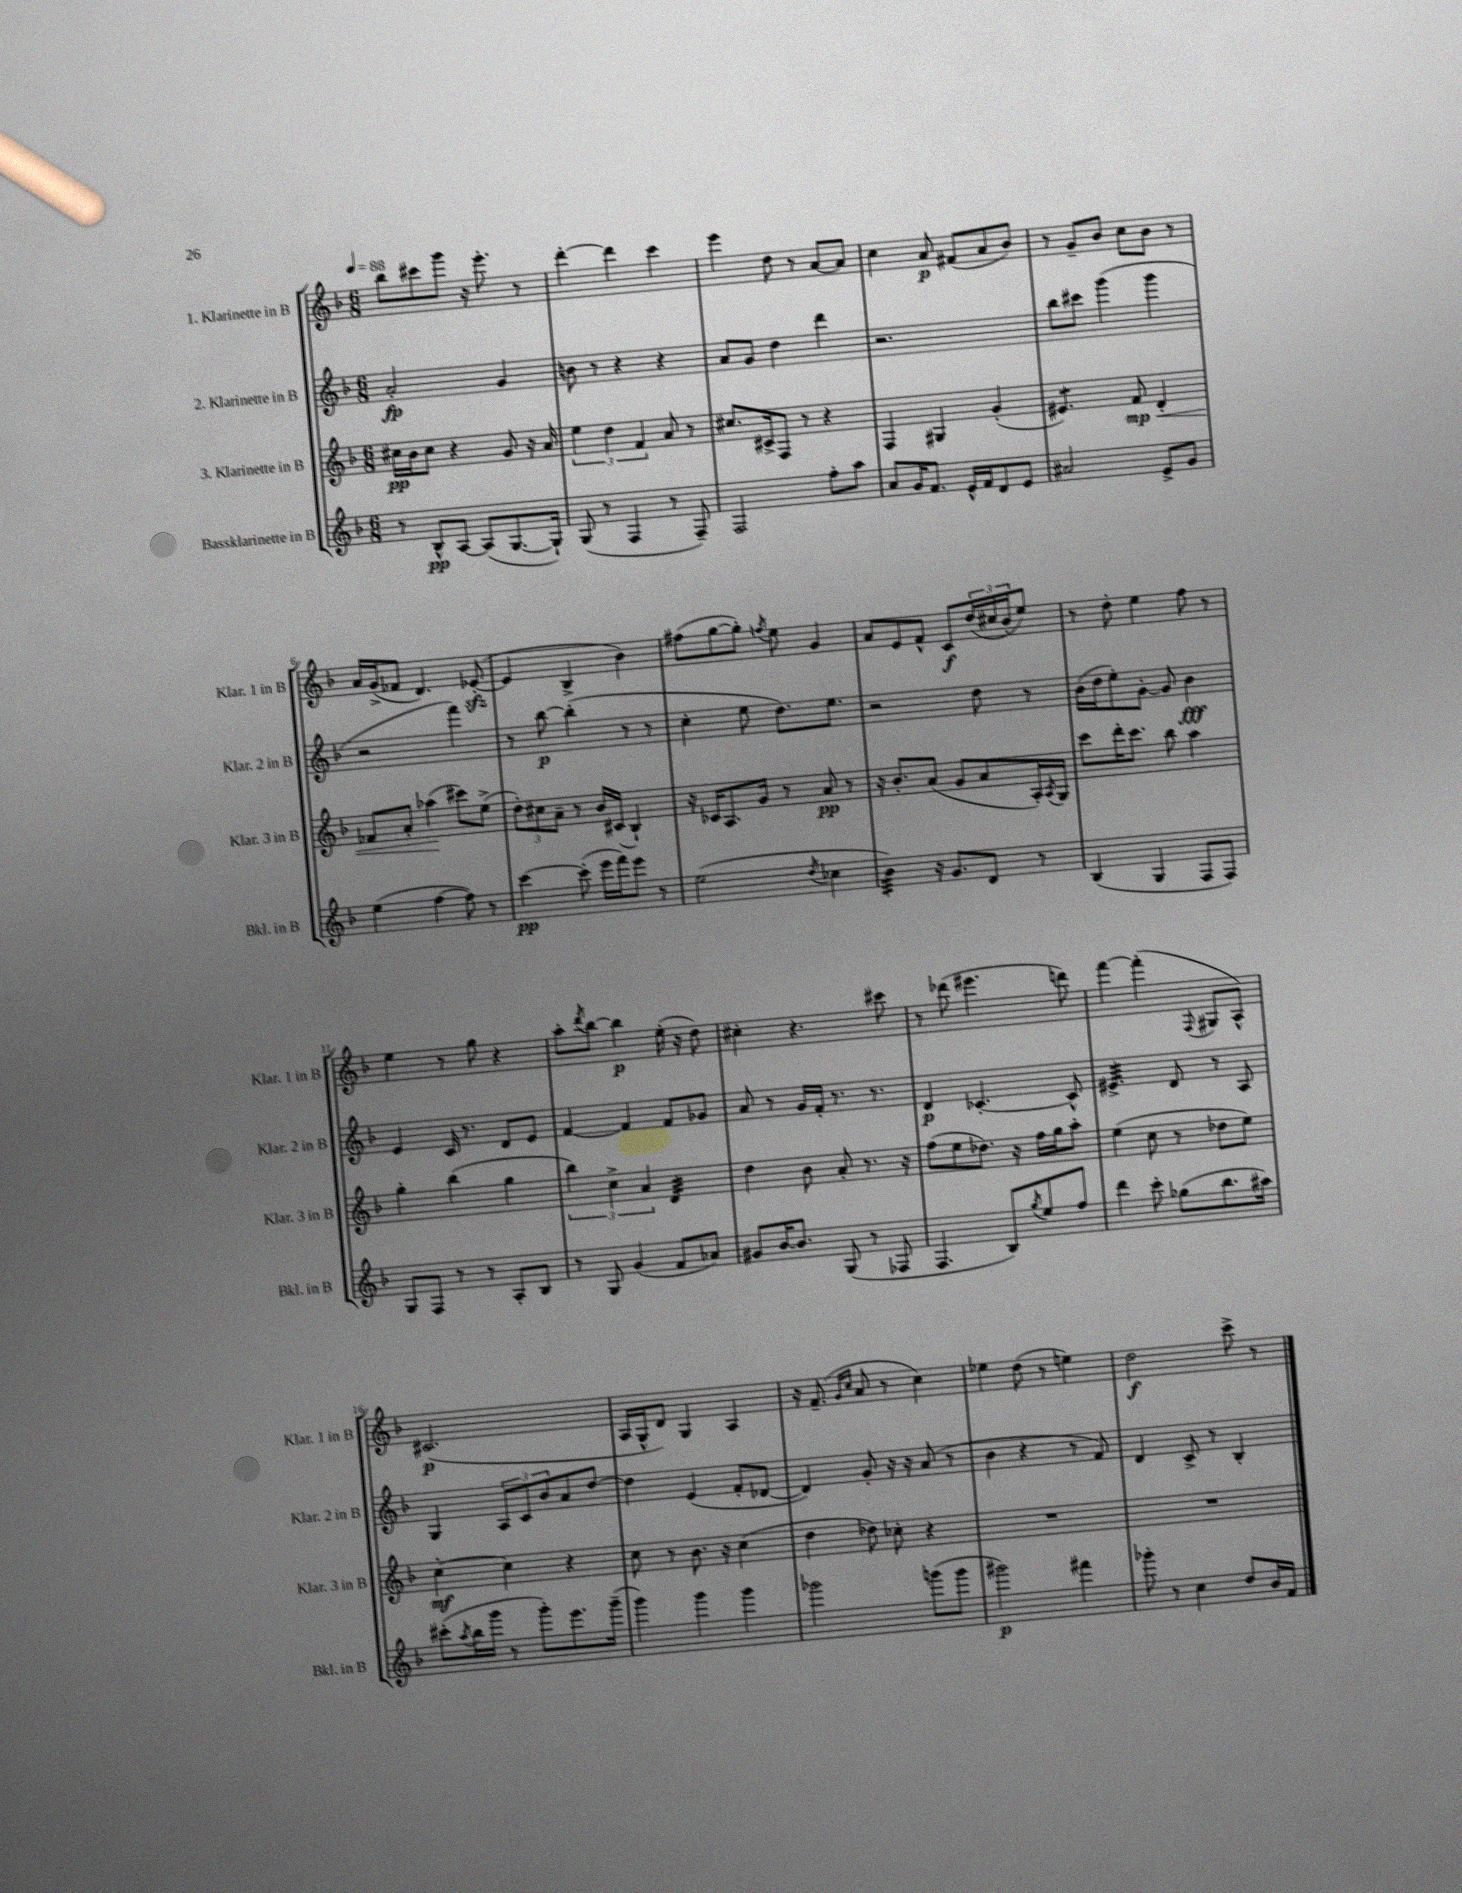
<<
\new StaffGroup <<
\new Staff = "s0" \with { instrumentName = "1. Klarinette in B" shortInstrumentName = "Klar. 1 in B" } {
    \clef treble \key f \major \numericTimeSignature \time 6/8 \tempo 4 = 88
    bes''8 cis'''8 g'''8 r16 e'''8.-. r8 |
    d'''4~-. d'''4 c'''4 |
    e'''4 d''8 r8 a'8~ a'8 |
    c''4 a'8\p fis'8( a'8 bes'8) |
    r8 g'8-- bes'8 c''8 bes'8 r8 |
    a'16 g'16->( fes'8 d'4.) ees'8~-.\sfz( |
    ees'4 bes4-> bes'4) |
    fis''8( g''8~ g''8-.) \acciaccatura { f''8 } e''8 g'4 |
    a'8 e'8 f'8-^ c'8\f \tuplet 3/2 { d''16( cis''16 bes'16-. } e''8) |
    r8 d''8-. e''4 f''8 r8 |
    e''4 r8 g''8 r4 |
    a''8-. \acciaccatura { d'''8 } bes''8~ bes''4\p e''16-.( r16 d''8) |
    cis''4-. r4. cis'''8 |
    r8 des'''8( eis'''4. d'''8) |
    f'''4~ f'''4-.( \appoggiatura { f8 } gis8 a8-^) |
    cis'2.\p( |
    a16 g16-^ d'8) g4 a4 |
    r16 f'8.--( \grace { g'16 c''16 } a'8 r8 c''4) |
    ees''4 d''8( r8 e''4) |
    d''2\f c'''8-> r8 \bar "|." |
}
\new Staff = "s1" \with { instrumentName = "2. Klarinette in B" shortInstrumentName = "Klar. 2 in B" } {
    \clef treble \key f \major \numericTimeSignature \time 6/8
    a'2-.\fp g'4 |
    b'8 r8 r4 r4 |
    a'8 g'8 d''4 d'''4 |
    r2. |
    bes''8 cis'''8 g'''4( g'''4 |
    r2 f'''4) |
    r8 bes''8~\p bes''4-.( r8 r8 |
    c''4-. e''8 d''8.) e''8. |
    r2 d''8 r8 |
    bes'16( d''16 e''8-.) g'8~-. g'8 bes'4\fff |
    e'4 c'16 r8. d'8 e'8 |
    f'4~ f'4 f'8 ges'8 |
    a'8 r8 g'16 f'16-. r8. r8. |
    d'4\p ces'4.~-. ces'8-^ |
    eis'4.:32-> d'8 r8 a8 |
    g4 \tuplet 3/2 { a8 c'8 bes'8 } a'8 d''8~ |
    d''4 e'4( f'8-. des'8~ |
    des'4) g'8-. r16 r16 a'8( r8 |
    bes'4 r4 r8 f'8) |
    d'4 c'8-> r8 bes4-. \bar "|." |
}
\new Staff = "s2" \with { instrumentName = "3. Klarinette in B" shortInstrumentName = "Klar. 3 in B" } {
    \clef treble \key f \major \numericTimeSignature \time 6/8
    cis''16\pp bes'16 cis''8 r4 g'8 r16 a'16 |
    \tuplet 3/2 { e''4 d''4 f'4 } a'8 r8 |
    cis''8. cis'16-> f8 r8 r4 |
    f4 gis4 g'4-.( |
    eis'4.:8) f'8\mp\< d'4-. |
    fes'8 a'8-. aes''4\!( cis'''8) e''8->( |
    \tuplet 3/2 { d''8-.) cis''8 a'8-- } r8 bes'16 cis'16( bes4-!) |
    r16 ces'16 a8. g'16 r8 a'8\pp r8 |
    r16 bes'8.-. a'8( g'8 a'8 a16-.) \acciaccatura { a8 } g16 |
    c'''8 d'''16-. c'''8. bes''8 a''4 |
    g''4-. bes''4( g''4 |
    \tuplet 3/2 { bes''4) c''4-> a'4 } d'4:32 |
    d''4 bes'8 a'8-. r8. r16 |
    f''8( e''8 des''8.) r16 f''16 g''16 a''8-. |
    e''4( c''8 r8 des''8 e''8) |
    c''4~-.\mf c''4 r4 |
    c''8 r8 bes'8. r16 c''4( |
    d''4 des''8) ces''8-. r4 |
    R2. |
    R2. \bar "|." |
}
\new Staff = "s3" \with { instrumentName = "Bassklarinette in B" shortInstrumentName = "Bkl. in B" } {
    \clef treble \key f \major \numericTimeSignature \time 6/8
    r8 bes8-^\pp a8~ a8( g8.~ g16-!) |
    g8( r8 f4 r8 f8--) |
    f2 f''8-. a''8 |
    a'8 g'16 f'8. e'16-^ f'16 d'8 e'8 |
    ais'2 e'8-> g'8 |
    e''4( f''4~ f''8) r8 |
    c'''4~\pp c'''8-.( e'''16 f'''16) e'''8 r8 |
    e''2( \acciaccatura { d''8 } ces''4 |
    bes'4:32) r16 g'8. d'8 r8 |
    bes4( g4 f8 f8) |
    g8 f8 r8 r8 a8-. bes8 |
    r8 g8 g'4( f'8 aes'8) |
    gis'8 bes'16~ bes'8. g8( r8 fes8 |
    f4. bes8) \acciaccatura { g''8 } e''8 f''8 |
    d'''4 c'''8-. ges''8( bes''8. ais''16) |
    cis'''8-.( \acciaccatura { a''8 } bes''16 g'''16 r8 g'''8-.) e'''8. g'''16--( |
    g'''4) g'''4 g'''4 |
    ges'''2 g'''8( g'''8 |
    gis'''2\p) fis'''4 |
    ges'''8-. r8 c''4 d''8 bes'16 f'16 \bar "|." |
}
>>
>>
